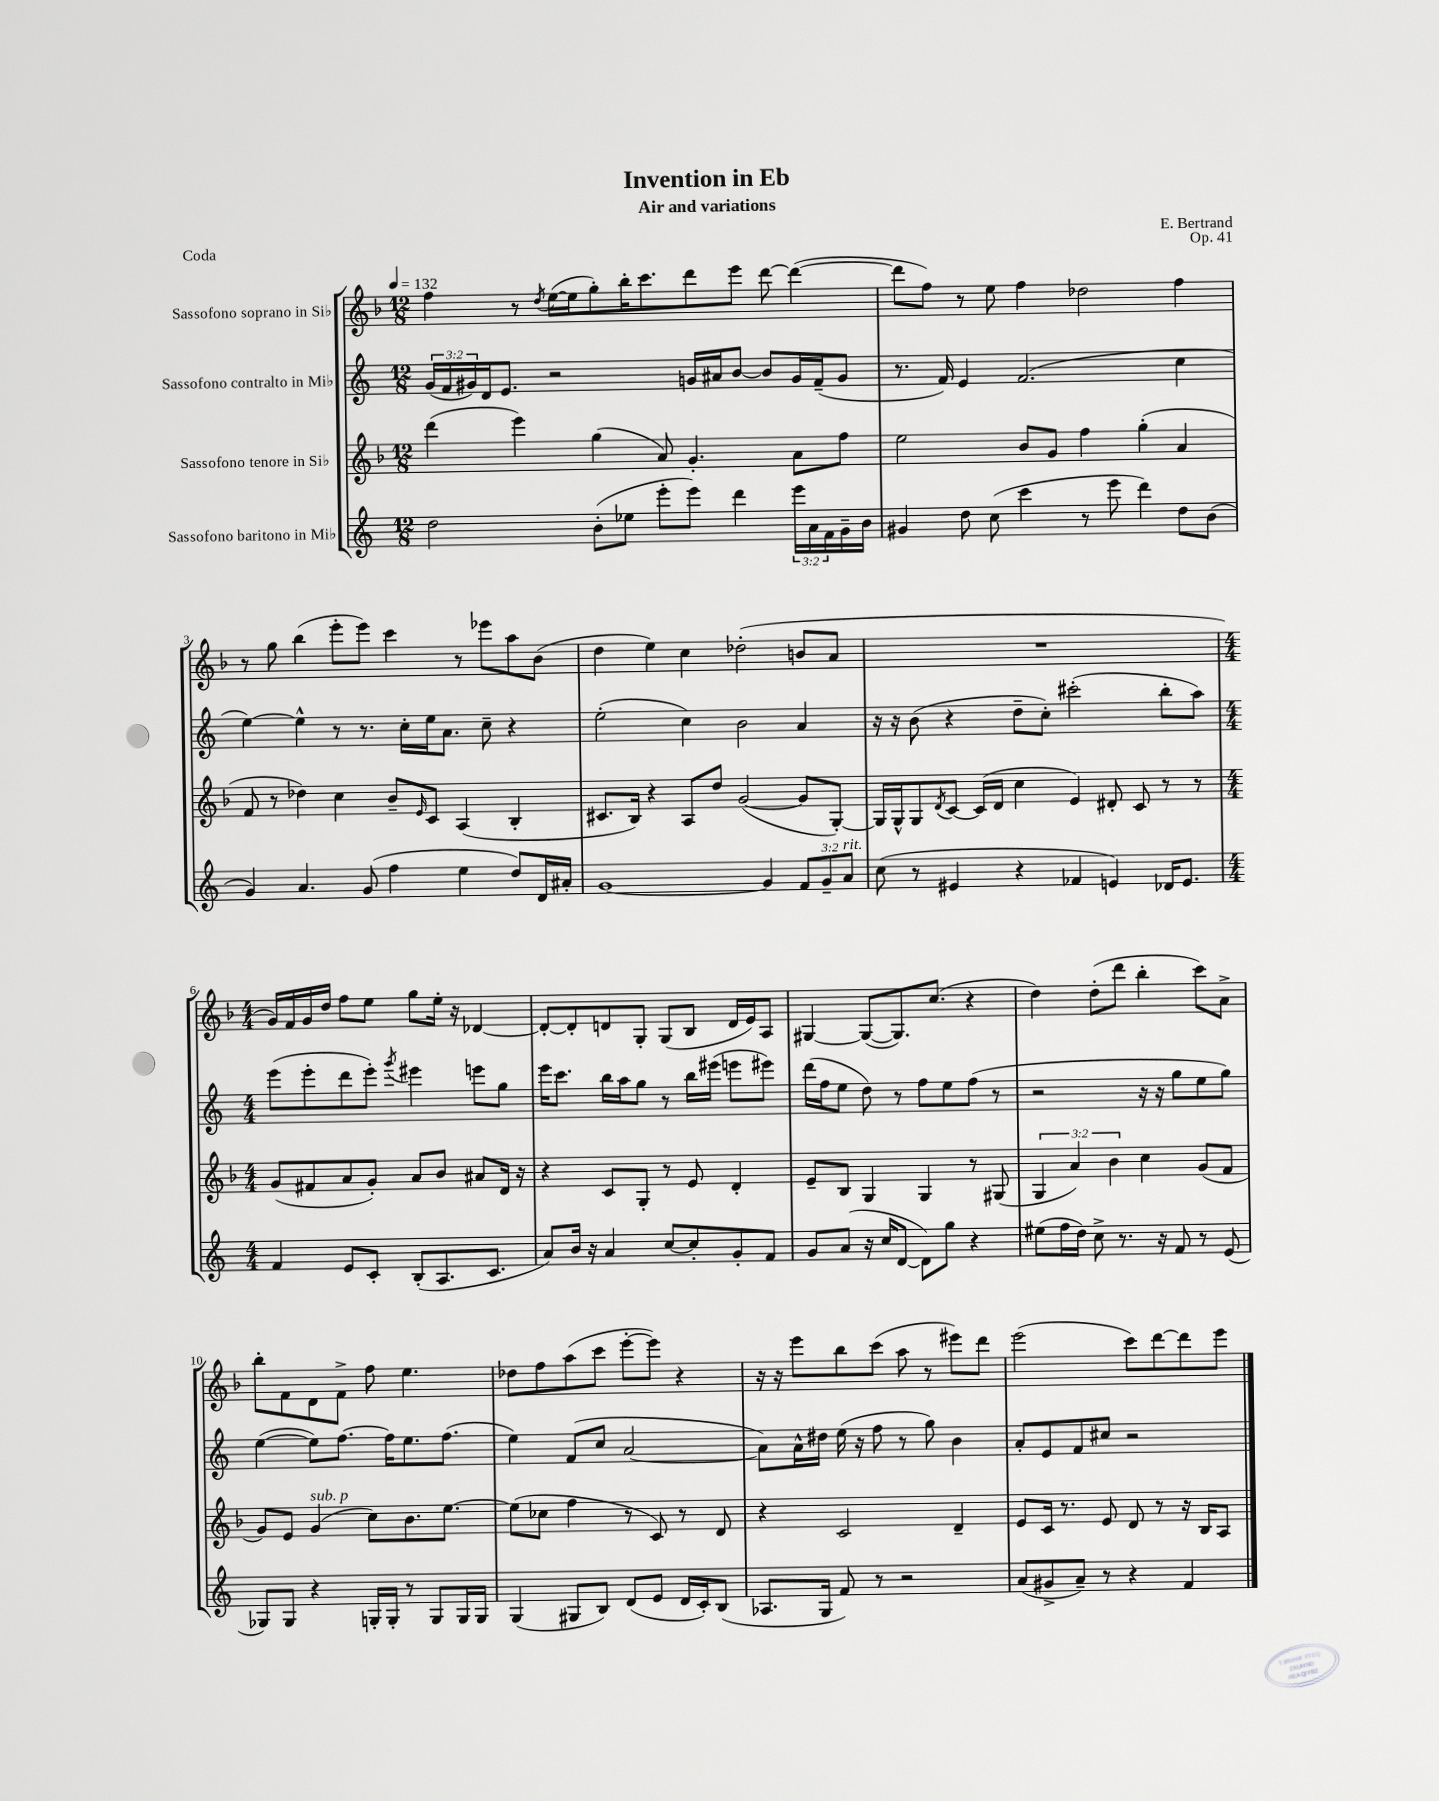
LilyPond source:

\header { title = "Invention in Eb" composer = "E. Bertrand" subtitle = "Air and variations" opus = "Op. 41" piece = "Coda" }
<<
\new StaffGroup <<
\new Staff = "s0" \with { instrumentName = "Sassofono soprano in Sib" } {
    \clef treble \key f \major \numericTimeSignature \time 12/8 \tempo 4 = 132
    f''4 r8 \acciaccatura { d''8 } e''16~( e''16 g''8-.) bes''16-. c'''8. d'''8 e'''8 d'''8~ d'''4~( |
    d'''8 f''8) r8 e''8 f''4 des''2 f''4 |
    r8 g''8 bes''4( e'''8-. e'''8) c'''4 r8 ees'''8 a''8 bes'8( |
    d''4 e''4) c''4 des''2-.( b'8 a'8 |
    R1. |
    \numericTimeSignature \time 4/4 g'16) f'16 g'16 d''16 f''8 e''8 g''8 e''16-. r16 des'4~ |
    des'8~-. des'8-. d'8 g8-. g8( bes8 d'16 e'16) a8 |
    gis4~ gis8~( gis8.) c''8.( r4 |
    d''4) d''8-.( d'''8 bes''4-. c'''8) a'8-> |
    bes''8-. f'8 d'8 f'8-> f''8 e''4. |
    des''8 f''8 a''8( c'''8 e'''8~-. e'''8) r4 |
    r16 r16 e'''8 bes''8 c'''8( a''8 r8 eis'''8) d'''8 |
    e'''2( c'''8) d'''8~ d'''8 e'''8 \bar "|." |
}
\new Staff = "s1" \with { instrumentName = "Sassofono contralto in Mib" } {
    \clef treble \key c \major \numericTimeSignature \time 12/8 \override Staff.TupletNumber.text = #tuplet-number::calc-fraction-text
    \tuplet 3/2 { g'16( f'16 gis'16) } d'16 e'8. r2 g'16 ais'16 b'8~ b'8 g'16 f'16--( g'8 |
    r8. f'16) e'4 f'2.( c''4 |
    e''4~) e''4-^ r8 r8. c''16-. e''16 a'8. c''8-- r4 |
    e''2-.( c''4) b'2 a'4 |
    r16 r16 b'8( r4 d''8-- c''8-.) cis'''2-.( b''8-. a''8) |
    \numericTimeSignature \time 4/4 e'''8( e'''8-. d'''8 e'''8-.) \acciaccatura { g'''8 } eis'''4 e'''8 g''8 |
    e'''16 c'''8. b''16 a''16 g''8 r8 b''16 eis'''16( e'''8 eis'''8) |
    d'''16( f''16 e''8 d''8) r8 f''8 e''8 f''8( r8 |
    r2 r16 r16 g''8 e''8 g''8) |
    e''4~( e''8) f''8.~ f''16 e''8. f''8.( |
    e''4) f'8( c''8 a'2~ |
    a'8) a'16-^ dis''16 e''16( r16 f''8 r8 g''8) b'4 |
    a'8-. e'8 f'8 cis''8 r2 \bar "|." |
}
\new Staff = "s2" \with { instrumentName = "Sassofono tenore in Sib" } {
    \clef treble \key f \major \numericTimeSignature \time 12/8 \override Staff.TupletNumber.text = #tuplet-number::calc-fraction-text
    d'''4( e'''4) g''4( a'8) g'4.-. a'8 f''8 |
    e''2 bes'8 g'8 f''4 g''4-.( a'4 |
    f'8 r8 des''4) c''4 bes'8-- \grace { e'16 } c'8 a4( bes4-. |
    cis'8. bes16) r4 a8 d''8 g'2~( g'8 g8~-.) |
    g16 g16-^ g8 \acciaccatura { d'8 } c'8~ c'16( d'16 c''4 e'4) dis'8-. c'8 r8 r8 |
    \numericTimeSignature \time 4/4 g'8( fis'8 a'8 g'8-.) a'8 bes'8 ais'8 d'16 r16 |
    r4 c'8 g8-. r8 e'8 d'4-. |
    e'8-- bes8 g4 g4 r8 gis8( |
    \tuplet 3/2 { g4 a'4) bes'4 } c''4 g'8( f'8 |
    g'8) e'8 g'4^\markup { \italic "sub. p" }( c''8) bes'8. e''8.~ |
    e''8( ces''8 f''4 r8 c'8) r8 d'8 |
    r4 c'2 d'4-- |
    e'8 c'16 r8. e'8 d'8 r8 r16 bes16 a8 \bar "|." |
}
\new Staff = "s3" \with { instrumentName = "Sassofono baritono in Mib" } {
    \clef treble \key c \major \numericTimeSignature \time 12/8 \override Staff.TupletNumber.text = #tuplet-number::calc-fraction-text
    d''2 b'8-.( ees''8 e'''8-. e'''8) d'''4 \tuplet 3/2 { e'''16 a'16 f'16 } g'16-- b'16 |
    gis'4 d''8 c''8( c'''4 r8 e'''8 d'''4) d''8 b'8( |
    g'4) a'4. g'8( f''4 e''4 d''8) d'16 ais'16-. |
    g'1~ g'4 \tuplet 3/2 { f'8 g'8-- a'8^\markup { \italic "rit." } } |
    c''8( r8 eis'4 r4 fes'4 e'4) des'16 e'8. |
    \numericTimeSignature \time 4/4 f'4 e'8 c'8-. b8-.( a8. c'8. |
    a'8) b'16 r16 a'4 c''8~ c''8-. g'8-. f'8 |
    g'8 a'8( r16 c''16 d'8~ d'8) g''8 r4 |
    eis''8( f''16 d''16) c''8-> r8. r16 f'8 r8 e'8( |
    ges8) ges8 r4 g16-. g16-. r8 g8 g16 g16 |
    g4( gis8 b8) d'8( e'8 d'16 c'16-.) b8( |
    aes8. g16 f'8) r8 r2 |
    a'8( gis'8-> a'8--) r8 r4 f'4 \bar "|." |
}
>>
>>
